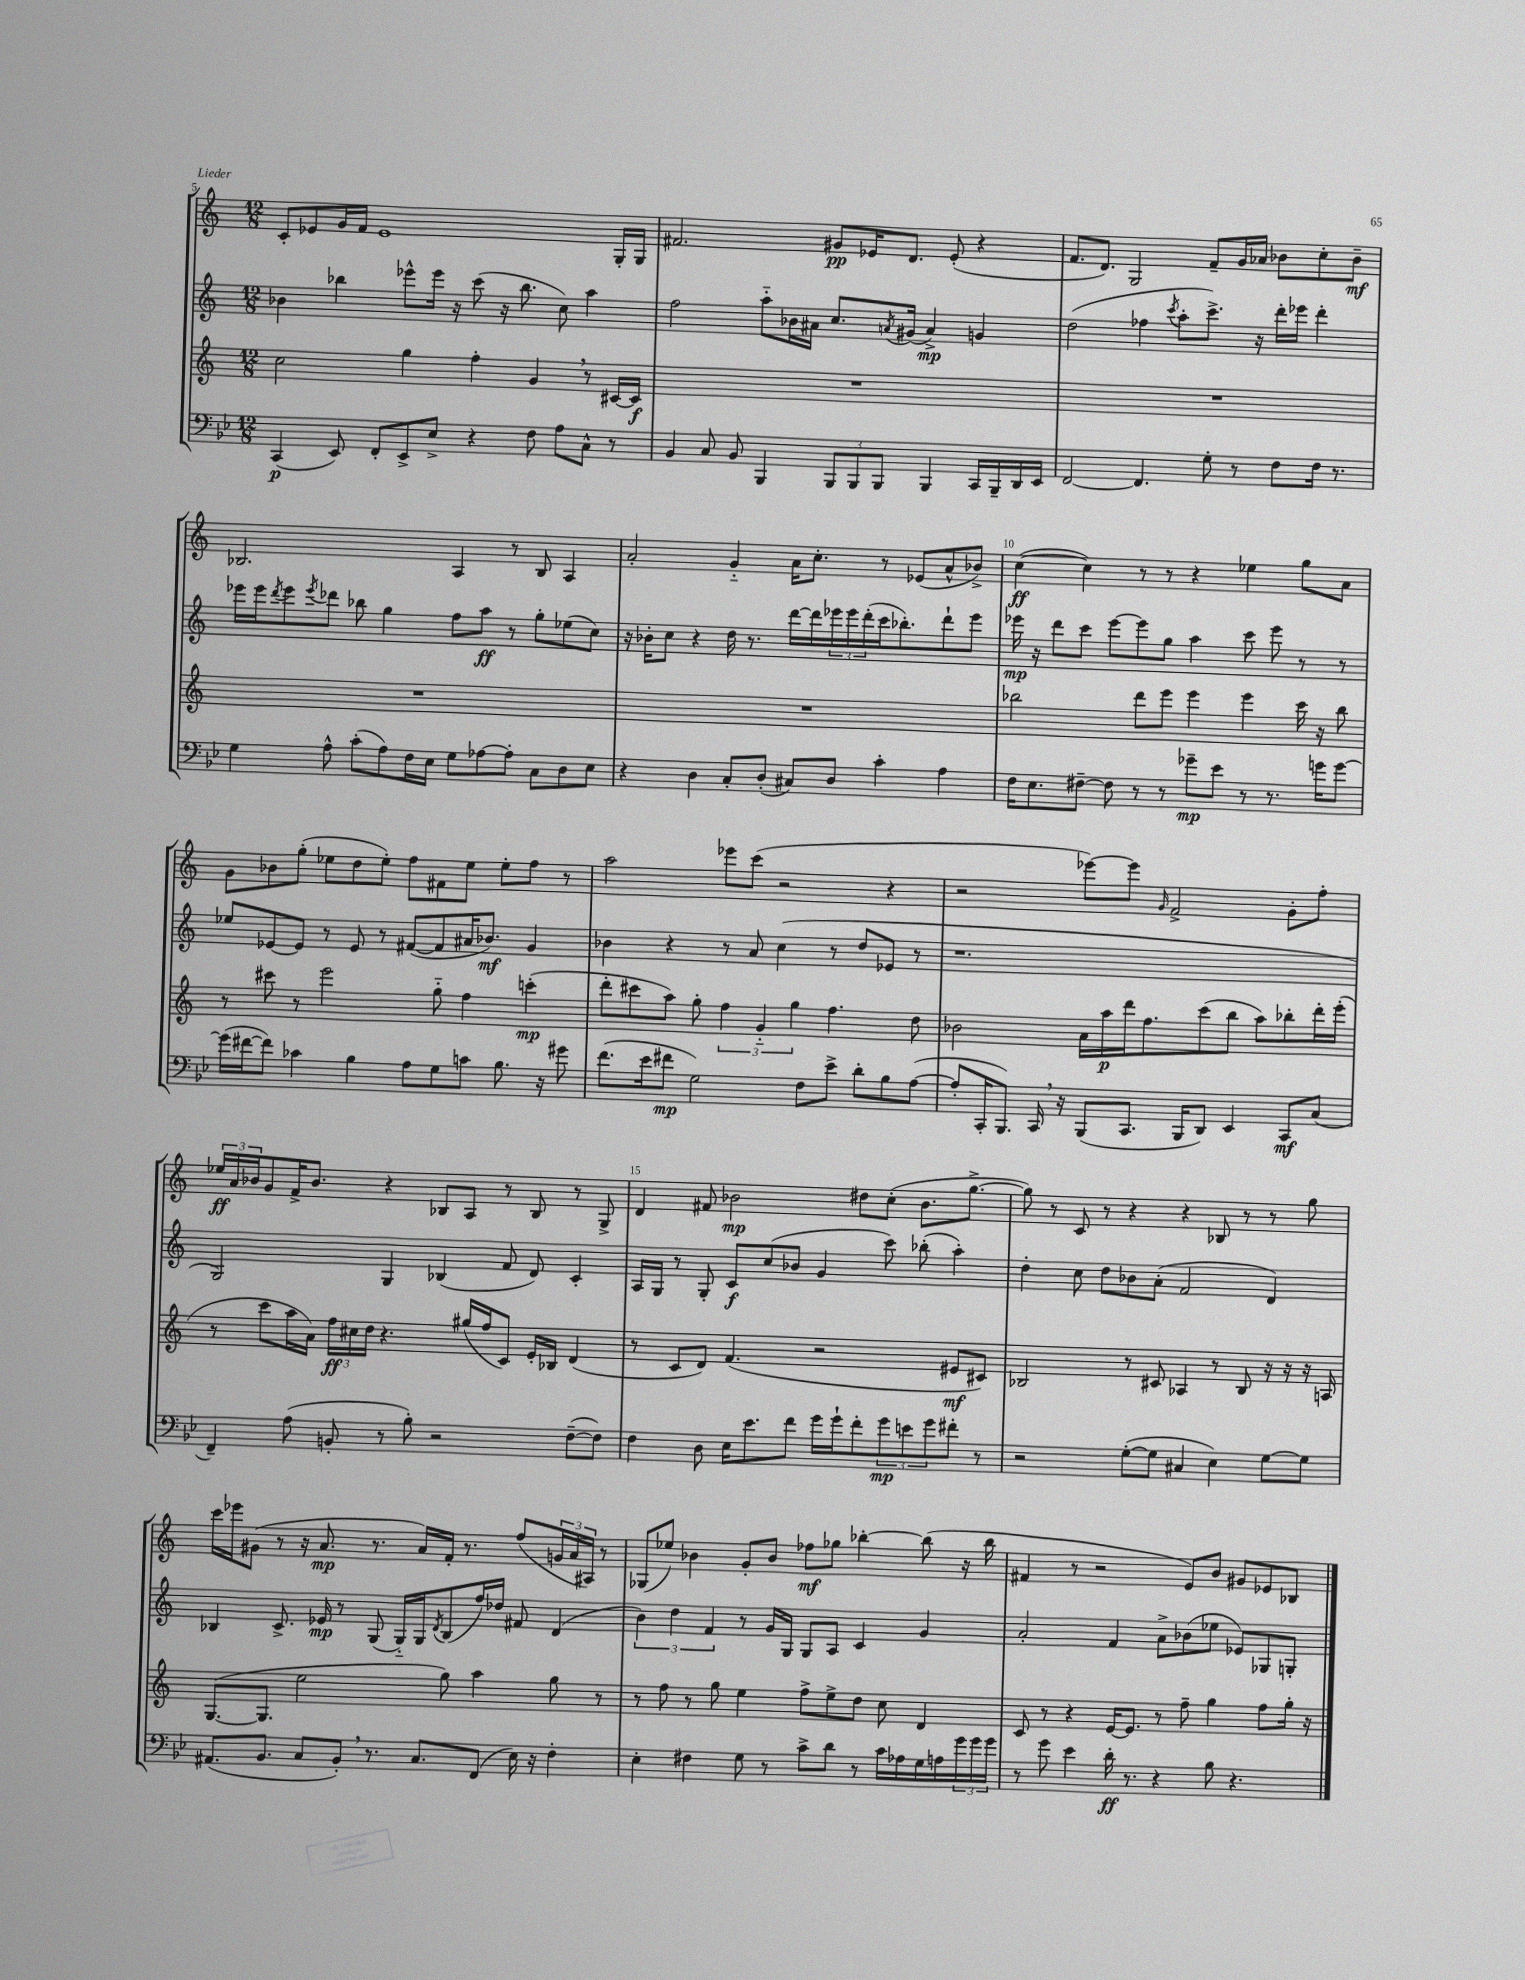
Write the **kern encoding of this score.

**kern	**kern	**kern	**kern
*staff4	*staff3	*staff2	*staff1
*clefF4	*clefG2	*clefG2	*clefG2
*k[b-e-]	*k[]	*k[]	*k[]
*M12/8	*M12/8	*M12/8	*M12/8
(4CC	2cc	4b-	8c'
.	.	.	8e-
8EE-)	.	4bb-	16g
.	.	.	16f
8FF'	.	.	1e-
8EE-^	4gg	8eee-^^	.
8E-^	.	16eee-	.
.	.	16r	.
4r	4ff'	(8ccc	.
.	.	16r	.
.	.	8.bb-	.
8F	4g	.	.
8A	.	8cc)	.
8C^^	8r	4aa	.
8r	[16c#	.	16G'
.	16c#]	.	16G
=	=	=	=
4BB-	1.r	2ff	2.f#
8C	.	.	.
8BB-	.	.	.
4BBB-	.	8aa'~	.
.	.	16b-	.
.	.	16a#	.
12BBB-	.	8.cc	8g#
12BBB-	.	.	.
.	.	.	16e-
12BBB-	.	.	.
.	.	8qa	.
.	.	(16g#	8.d
4BBB-	.	4a^)	.
.	.	.	(8e-'
16CC	.	4g	4r
16BBB-~	.	.	.
16DD	.	.	.
16EE-	.	.	.
=	=	=	=
[2FF	1.r	(2dd	8.f
.	.	.	8.d)
.	.	.	2G
4.FF]	.	4ff-	.
.	.	8qccc	.
.	.	8aa'	.
8G'	.	8.ccc^)	8f~
8r	.	.	16g
.	.	16r	16a-
8F	.	16ddd'	8b-
.	.	16eee-	.
16F	.	4ddd'	8cc'
8.r	.	.	.
.	.	.	8b-~
=	=	=	=
4G	1.r	16eee-	2.B-
.	.	16eee-	.
.	.	8qddd	.
.	.	8eee-	.
.	.	8qeee-	.
8A^^	.	8ddd-	.
(8c'	.	8bb-	.
8A)	.	4gg	.
16F	.	.	.
16E-	.	.	.
8G	.	8ff	4A
[8A-	.	8aa	.
8A-']	.	8r	8r
8C	.	8gg'	8B-
8D	.	(8ee-	4A
8E-	.	8cc)	.
=	=	=	=
4r	1.r	16r	2a'
.	.	16b-'	.
.	.	8cc	.
4D	.	4r	.
8C'	.	16dd	4g'~
.	.	8.r	.
(8D'	.	.	.
8C#)	.	[16ddd	16a
.	.	16ddd]	8.cc'
8D	.	24eee-	.
.	.	24eee-	.
.	.	(24ddd'	.
4c'	.	16ccc	8r
.	.	8.bb-')	.
.	.	.	(8e-
4A	.	8ddd`	8a^^
.	.	8eee-	8b-^)
=	=	=	=
16F	2bb-	16eee-	([4cc
8.E-	.	16r	.
.	.	8ddd	.
[8F#~	.	8ccc	4cc])
8F#]	.	[8eee-	.
8r	8ddd	8eee-]	8r
8r	8eee	8gg	8r
8g-~	4eee	4aa	4r
8e-	.	.	.
8r	4eee	8ccc	4ee-
8.r	.	8eee-	.
.	16ccc	8r	8gg
16g	16r	.	.
[8g	8bb-	8r	8a
=	=	=	=
(16g]	8r	8ee-	8g
[16f#	.	.	.
8f#])	8ccc#	[8e-	8b-
4c-	8r	8e-]	(8gg'
.	2eee	8r	8ee-
4B-	.	8e-	8dd
.	.	8r	8ee-')
8A	.	([8f#	8ff
8G	8gg'~	8f#]	8f#
8c	4ff	16a#	8ee-
.	.	8.b-)	.
8.B-	.	.	8ee-'
.	(4ccc'	4g	8ff
16r	.	.	.
8g#	.	.	8r
=	=	=	=
(8.f	8ddd'	4b-	2aa
.	8ccc#	.	.
16e-	.	.	.
8f#	8aa)	4r	.
2G)	8gg'	.	.
.	6ff	8r	8eee-
.	.	8a	(8ccc
.	6g'~	.	.
.	.	(4cc	2r
.	6gg	.	.
8F	.	.	.
8e-^	4.ff	8r	.
8d'	.	8dd	.
8B-	.	8e-	4r
([8A	8dd	8r	.
=	=	=	=
8A']	2b-	1.r	2r
16CC'	.	.	.
8.BBB-)	.	.	.
16CC	.	.	.
16r	.	.	.
(8BBB-	16a	.	[8eee-)
.	16aa	.	.
8.CC	16ddd	.	8eee-]
.	8.ff	.	.
.	.	.	16qqg
.	.	.	2f^
16BBB-	.	.	.
8DD)	(8ccc	.	.
4EE-	8bb	.	.
.	8aa)	.	.
8CC	8bb-'	.	8g'
(8C	16ddd'	.	8ff'
.	(16eee'	.	.
=	=	=	=
4FF~)	8r	2G)	24ee-
.	.	.	24a
.	.	.	24b-
.	8ccc	.	8g
(8A	16aa	.	16f^
.	16a)	.	8.b-
8BB'	24ff	.	.
.	24cc#	.	.
.	24dd	.	.
8r	4.r	4G	4r
8B-')	.	.	.
2r	.	(4B-	8B-
.	(16gg#	.	8A
.	16ff	.	.
.	8c)	8f	8r
.	16e'	8d)	8B-
.	16B-	.	.
([8F~	(4d	4c'	8r
8F])	.	.	8G^
=	=	=	=
4F	8r	16A	4d
.	.	16G	.
.	8c	8r	.
8D	8d)	8G'	8f#
16E-	(4.f	8c	2b-
8.e-	.	.	.
.	.	(8cc	.
8f	.	8b-	.
16g	2r	4g	.
16g`	.	.	.
8f'	.	.	8dd#
12g	.	8ccc)	(8cc'
12e	.	.	.
.	.	(8bb-'	8.b-
12g	.	.	.
8f#'	8e#	4aa')	.
.	.	.	[8.gg^
8r	8c#)	.	.
=	=	=	=
2r	2B-	4dd'	8gg])
.	.	.	8r
.	.	8cc	8c
.	.	8dd	8r
([8G'	8r	8b-	4r
8G]	8c#	(8a'	.
4C#	4A-	2f	4r
4E-)	8r	.	8B-
.	8B-	.	8r
[8G	16r	4d)	8r
.	16r	.	.
8G]	16r	.	8gg
.	16A	.	.
=	=	=	=
(8.AA#	([8.G	4B-	16ccc
.	.	.	16eee-
.	.	.	(8g#
8.BB-	8.G]	.	.
.	.	8.c^	8r
8C	2ee	.	16r
.	.	16e-	8.a
8BB-')	.	8r	.
8.r	.	(8G	8.r
.	.	16G'~)	.
8.C	.	16G	16a)
.	.	8qd	.
.	8gg)	(8B-	16f'
.	.	.	8.r
(8FF	4aa	16ff)	.
.	.	16dd-	.
16E-)	.	8f#	(8ff
16r	.	.	.
4F'	8gg	(4d	24g
.	.	.	24a
.	.	.	24A#)
.	8r	.	8r
=	=	=	=
4E-'	8r	6b)	(8G-
.	8ff	.	8ee-)
.	.	6dd	.
4F#	8r	.	4b-
.	.	6f	.
.	8gg	.	.
8G	4ee	8r	8g'
8r	.	16g	8b-
.	.	16G	.
8c^	8ff^	8G	8ff-
8d	8ee^	8A	8gg-
8r	8dd	4c	[4bb-'
16c	8cc	.	.
16A-	.	.	.
16G	4d	4g	(8bb-]
16A	.	.	.
24g	.	.	16r
24g	.	.	.
.	.	.	16bb-
24g	.	.	.
=	=	=	=
8r	8c	2a'	4f#
8g	8r	.	.
4e-	4r	.	8r
.	.	.	2r
16d'	[16e	4f	.
8.r	8.e]	.	.
4r	8r	8a^	.
.	8ff~	(8b-	8e)
8B-	4gg	8ee-	8b
4.r	.	8e-)	8g#
.	8ff	8G-	8e-
.	16gg'	8G'	8B-
.	16r	.	.
==	==	==	==
*-	*-	*-	*-
